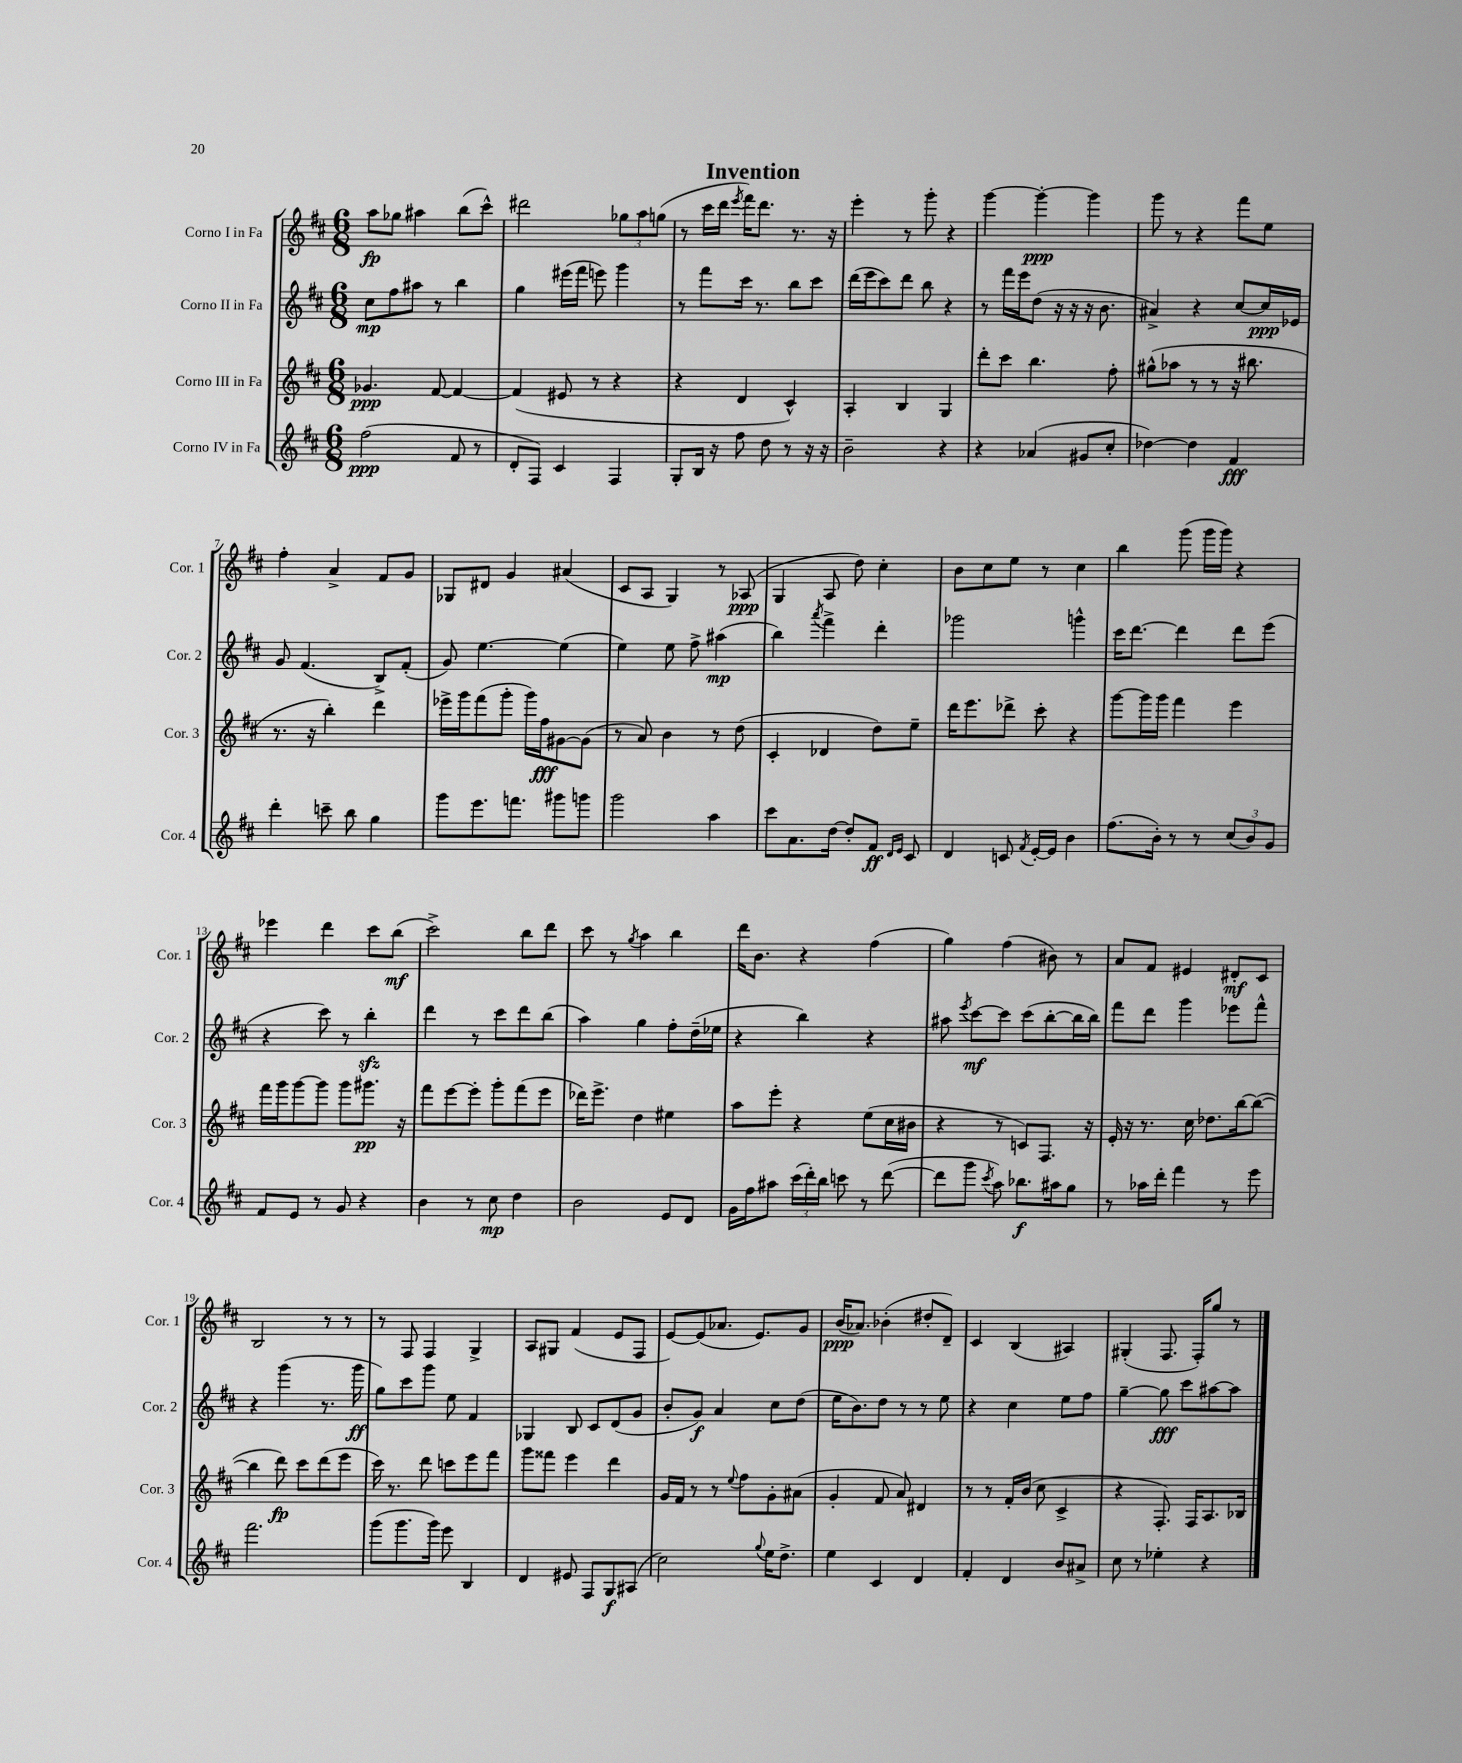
\header { title = "Invention" }
<<
\new StaffGroup <<
\new Staff = "s0" \with { instrumentName = "Corno I in Fa" shortInstrumentName = "Cor. 1" } {
    \clef treble \key d \major \numericTimeSignature \time 6/8
    \autoBeamOff a''8[\fp ges''8] ais''4 b''8[( cis'''8]-^) |
    dis'''2 \tuplet 3/2 { ges''8[ a''8 g''8]( } |
    r8 cis'''16[ d'''16] \acciaccatura { e'''8 } fis'''16[) d'''8.] r8. r16 |
    e'''4-. r8 g'''8-. r4 |
    g'''4~ g'''4~-.\ppp g'''4 |
    g'''8 r8 r4 fis'''8[ e''8] |
    fis''4-. a'4-> fis'8[ g'8] |
    ges8[ dis'8] g'4 ais'4( |
    cis'8[ a8] g4) r8 aes8\ppp( |
    g4 a8 d''8) cis''4-. |
    b'8[ cis''8 e''8] r8 cis''4 |
    b''4 g'''8( g'''16[ g'''16]) r4 |
    ees'''4 d'''4 cis'''8[ b''8]\mf( |
    cis'''2->) b''8[ d'''8] |
    cis'''8 r8 \acciaccatura { g''8 } a''4 b''4 |
    d'''16[ b'8.] r4 fis''4( |
    g''4) fis''4( bis'8) r8 |
    a'8[ fis'8] eis'4 dis'8[-.\mf cis'8] |
    b2 r8 r8 |
    r8 fis8 fis4 g4-> |
    a8[ gis8] fis'4( e'8[ fis8] |
    e'8[~) e'8( aes'8.] e'8.[) g'8] |
    b'16[\ppp( aes'8.]) bes'4-.( dis''8[-. d'8]--) |
    cis'4 b4( ais4) |
    gis4-.( fis8. fis16[-.) g''8] r8 \bar "|." |
}
\new Staff = "s1" \with { instrumentName = "Corno II in Fa" shortInstrumentName = "Cor. 2" } {
    \clef treble \key d \major \numericTimeSignature \time 6/8
    \autoBeamOff cis''8[\mp fis''8 ais''8] r8 b''4 |
    g''4 eis'''16[( fis'''16] e'''8) g'''4 |
    r8 fis'''8[ cis'''16] r8. b''8[ cis'''8] |
    d'''16[( e'''16 cis'''8) d'''8] b''8 r4 |
    r8 fis'''16[ e'''16 d''8]( r16 r16 r16 b'8. |
    ais'4->) r4 cis''8[~ cis''16\ppp ees'16] |
    g'8 fis'4.( b8[->) fis'8]-.( |
    g'8) e''4.~ e''4( |
    e''4) e''8 fis''8-> ais''4\mp( |
    b''4) \acciaccatura { a'''8 } fis'''4-> d'''4-. |
    ges'''2 g'''4-^ |
    cis'''16[ d'''8.]~ d'''4 d'''8[ e'''8]( |
    r4 cis'''8) r8 b''4-.\sfz |
    d'''4 r8 cis'''8[ d'''8 b''8]( |
    a''4) g''4 fis''8[-. d''16--( ees''16] |
    r4 b''4) r4 |
    ais''8 \acciaccatura { e'''8 } cis'''8[~\mf cis'''8] cis'''8[( b''8~-. b''16 b''16]) |
    fis'''8[ d'''8] g'''4 ees'''8[ fis'''8]-^ |
    r4 g'''4( r8. g'''16\ff |
    g''8[) cis'''8 g'''8] e''8 fis'4 |
    ges4 b8 cis'8[ d'8( g'8] |
    b'8[-. g'8]\f) a'4 cis''8[ d''8]( |
    e''16[ b'8.) d''8] r8 r8 e''8 |
    r4 cis''4 e''8[ fis''8] |
    g''4~-- g''8\fff cis'''8[ ais''8~ ais''8] \bar "|." |
}
\new Staff = "s2" \with { instrumentName = "Corno III in Fa" shortInstrumentName = "Cor. 3" } {
    \clef treble \key d \major \numericTimeSignature \time 6/8
    \autoBeamOff ges'4.\ppp fis'8~ fis'4~ |
    fis'4( eis'8 r8 r4 |
    r4 d'4 cis'4-^) |
    a4-. b4 g4 |
    d'''8[-. cis'''8] b''4. fis''8-. |
    gis''8[-^( aes''8] r8 r8 r16 bis''8. |
    r8. r16 b''4-.) d'''4 |
    ees'''16[-> g'''16 fis'''8( g'''8]-. g'''16[) fis''16\fff gis'8~ gis'8]( |
    r8 a'8) b'4 r8 d''8( |
    cis'4-. des'4 d''8[) e''8]-- |
    d'''16[ e'''8. des'''8]-> cis'''8-. r4 |
    g'''8[~ g'''16 g'''16] fis'''4 e'''4 |
    fis'''16[ g'''16 g'''8~ g'''8] g'''8[ gis'''8.]\pp r16 |
    fis'''8[ e'''8~ e'''8]-. g'''8[-. fis'''8( e'''8] |
    des'''16[) e'''8.]-> d''4 eis''4 |
    a''8[ e'''8]-. r4 e''8[( cis''16 bis'16] |
    r4 r8 c'8[) fis8.] r16 |
    e'16-. r16 r8. cis''16 des''8.[ b''16~ b''8]~( |
    b''4 d'''8\fp) cis'''8[ d'''8( e'''8] |
    cis'''16) r8. d'''8 c'''8[ e'''8 fis'''8] |
    g'''8[ fisis'''8] e'''4 d'''4 |
    g'16[ fis'16] r8 r8 \appoggiatura { e''8 } fis''8[ g'8-. ais'8]( |
    g'4-. fis'8 a'8) dis'4 |
    r8 r8 fis'16[-. b'16]( cis''8 cis'4-> |
    r4 fis8.-.) fis16[ a8. bes16] \bar "|." |
}
\new Staff = "s3" \with { instrumentName = "Corno IV in Fa" shortInstrumentName = "Cor. 4" } {
    \clef treble \key d \major \numericTimeSignature \time 6/8
    \autoBeamOff fis''2\ppp( fis'8 r8 |
    d'8[-. fis8]) cis'4 fis4 |
    g8[-. b16] r16 fis''8 d''8 r8 r16 r16 |
    b'2-- r4 |
    r4 aes'4( gis'8[ cis''8]-. |
    des''4~) des''4 fis'4\fff |
    d'''4-. c'''8-- b''8 g''4 |
    g'''8[ e'''8. f'''8.] gis'''8[ g'''8] |
    g'''2 a''4 |
    cis'''8[ a'8. d''16]~ d''8[-. fis'8]\ff \grace { d'16[ e'16] } cis'8 |
    d'4 c'8 \acciaccatura { fis'8 } e'16[~-. e'16] b'4 |
    fis''8.[( b'16]-.) r8 r8 \tuplet 3/2 { cis''8[( b'8) g'8] } |
    fis'8[ e'8] r8 g'8 r4 |
    b'4 r8 cis''8\mp d''4 |
    b'2 e'8[ d'8] |
    g'16[ fis''16 ais''8] \tuplet 3/2 { cis'''16[( d'''16-.) b''16] } c'''8 r8 d'''8~( |
    d'''8[ g'''8] \acciaccatura { cis'''8 } a''8) bes''8.[\f ais''16 g''8] |
    r8 aes''16[ d'''16]-. fis'''4 r8 e'''8 |
    fis'''2. |
    g'''8[( g'''8. g'''16]) e'''8 b4 |
    d'4 eis'8 fis8[ g8\f ais8]( |
    cis''2) \appoggiatura { g''8 } e''16[ d''8.]-> |
    e''4 cis'4 d'4 |
    fis'4-. d'4 b'8[ ais'8]-> |
    cis''8 r8 ees''4-. r4 \bar "|." |
}
>>
>>
